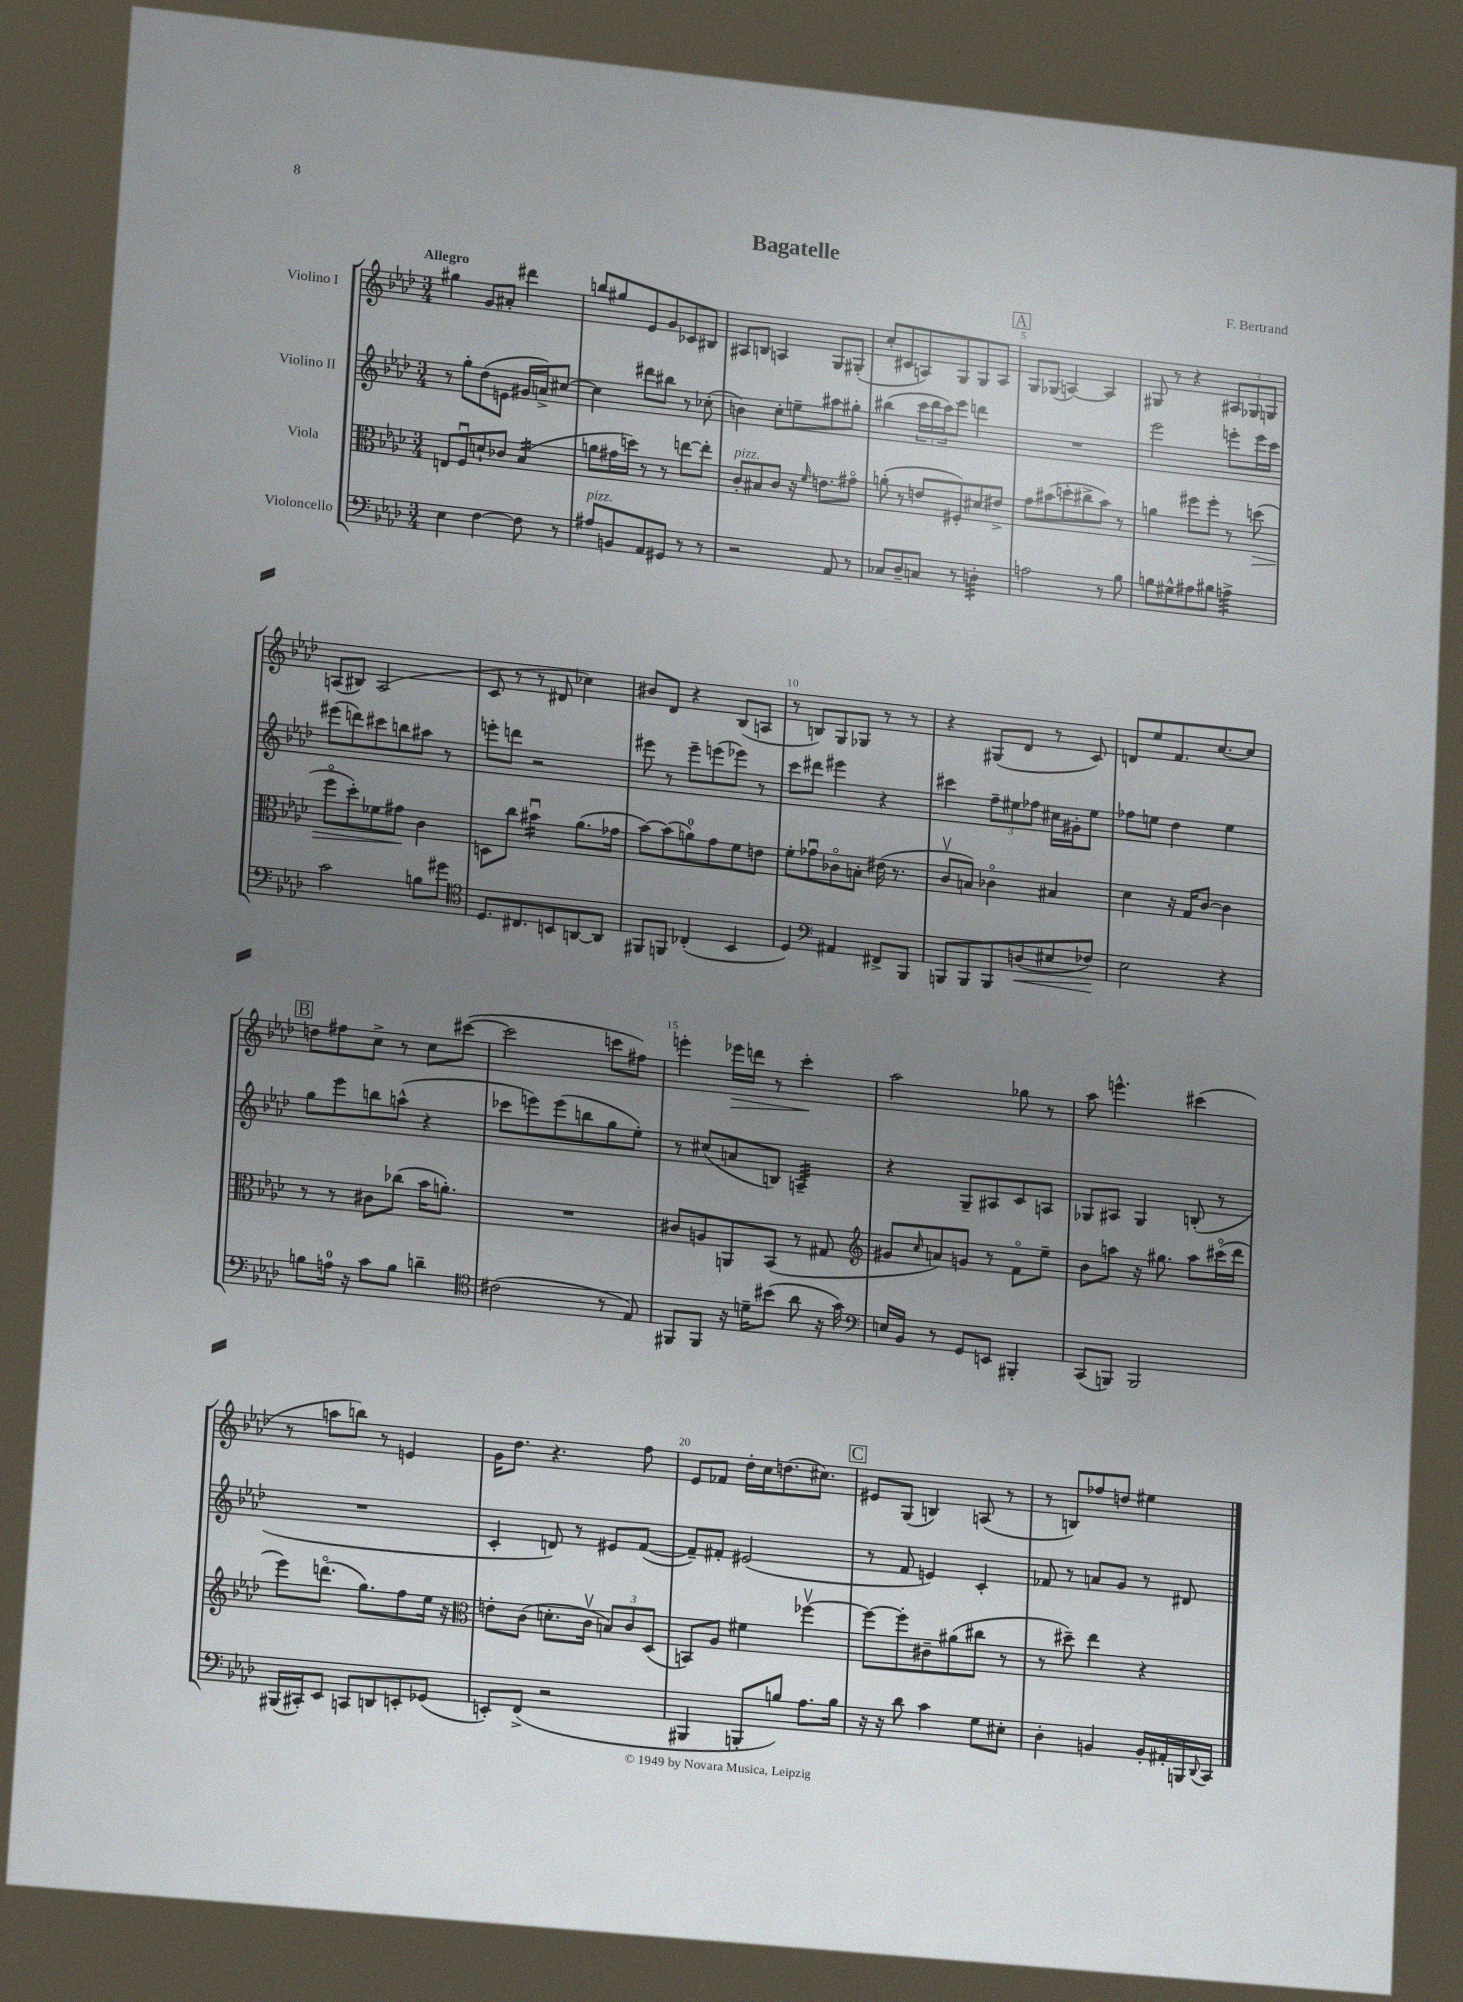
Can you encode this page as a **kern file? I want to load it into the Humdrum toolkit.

**kern	**kern	**kern	**kern
*staff4	*staff3	*staff2	*staff1
*clefF4	*clefC3	*clefG2	*clefG2
*k[b-e-a-d-]	*k[b-e-a-d-]	*k[b-e-a-d-]	*k[b-e-a-d-]
*M3/4	*M3/4	*M3/4	*M3/4
4E-	8E	8r	4gg#
.	8Fu	8gg'	.
[4F	8d`	(8dd-	8g
.	8c-	8e	8a#'
8F]	(4B-	16g#	4ddd#
.	.	16a^)	.
8r	.	[8cc#	.
=	=	=	=
8A#	8a	4cc#]	8bb
8BB	16g#	.	8gg#
.	16dd)	.	.
8AA-	8r	8ddd#	8e-
8GG#	8r	8bb#	8g
8r	[8ee	8r	8c-
8r	8ee']	(8cc-'	8B#
=	=	=	=
2r	8c'	4b)	8A#
.	8B#	.	8B
.	8c	8cc'	4A
.	16r	8ee~	.
.	16qqf	.	.
.	8.e	.	.
8AA-	.	8aa#	8G
8r	8g#o	8gg#'	(8G#'
=	=	=	=
8C-	(8a'	(4bb#	8cc'
8D-~	8r	.	8c#
8C	8e	24ccc	8A)
.	.	24ddd-	.
.	.	24ccc)	.
8r	8F#')	8eee-	8G
4D'	8d#	4ddd	8G
.	8e#^	.	8A
=	=	=	=
2A	8g	2.r	8G
.	(8b#	.	(8G-
.	8dd'	.	[4A)
.	8cc#^	.	.
8r	8b#)	.	4A]
8B-	8r	.	.
=	=	=	=
8B	4a	2eee-	8G#
8G#^^	.	.	8r
8A#	8ff#	.	4r
8B#	8ff#'	.	.
4A^	8r	8eee'	12A#
.	.	.	12G-
.	(8dd	16eee	.
.	.	.	12G
.	.	16ccc	.
=	=	=	=
2c	8ffo	(8eee#	(8A
.	8dd-')	8ddd)	8B#)
.	8f-	8ccc#	(2A
.	8g#	8bb	.
8B	4c	8aa#	.
8g#	.	8r	.
=	=	=	=
*clefC4	*	*	*
8.D-	8D	8eee'	8c
.	8cc	8ddd	8r
8.C#	.	.	.
.	4b#u	2r	8r
8BB	.	.	8d#
[8AA	(8.a-	.	4cc-)
8AA]	.	.	.
.	16g-	.	.
=	=	=	=
8FF#	[8b-)	8eee#	8b#
8FF	(8b-]	8r	8d-
(4C-'	8a)	8eee#~	4r
.	8g	(8eee	.
4BB-	8f	8eee-)	(8B-
.	8e	8r	8A
=	=	=	=
4D-)	8f'	8ccc	8r
.	8g-u	8ddd#	8B)
*clefF4	*	*	*
4AA#	8c-o	4eee#	8G
.	8B'	.	8G-
8FF#^	(16e#	4r	8r
.	8.r	.	.
8BBB-	.	.	8r
=	=	=	=
8BBB	8cv	4ccc#	4r
8BBB	8B)	.	.
8BBB	4c-o	12ff~	(8G#
.	.	12ee#	.
(8D	.	.	8d-
.	.	12ff-	.
8E#	4B#	16cc#	8r
.	.	16g#'	.
8F-)	.	8ee#	8c)
=	=	=	=
2E-	4d-	8ff-	8d
.	.	8ee	8ee-
.	16r	4dd-	8.f
.	16G	.	.
.	[8c	.	.
.	.	.	[8.cc
4r	4c]	4ee	.
.	.	.	8cc]
=	=	=	=
8B	8r	8gg	8dd
16A	8r	8eee-	8ff#
16r	.	.	.
8c	8c#	8bb	8cc^
8B	(8cc-	(8aa^^	8r
4d~	16b-	4r	8cc
.	8.a')	.	.
.	.	.	([8ccc#
=	=	=	=
*clefC4	*	*	*
(2c#	2.r	8ccc-	2ccc#]
.	.	8eee)	.
.	.	(8eee	.
.	.	8bb	.
8r	.	8gg	8ccc
8E-)	.	8ee-')	8ff#)
=	=	=	=
8FF#	8c#	8r	4eee'
8FF#	8A	(8cc#	.
16r	8AA	8a	16eee-
16d~	.	.	16ddd
(8b#	(8BB-	8B)	8r
8a-	8r	4A~	4ccc'
16r	8G#	.	.
16g)	.	.	.
=	=	=	=
*clefF4	*clefG2	*	*
16E	8g#	4r	2aa-
16BB-	.	.	.
.	16qqcc	.	.
8r	8a)	.	.
8GG	8g	8G~	.
8EE	8r	8A#	.
4BBB#'	8fo	8c	8gg-
.	8ee-~	8A	8r
=	=	=	=
(8CC	8b-	8G-	8aa-
8BBB)	8aa	8A#	4.eee^^
2BBB	16r	4G-	.
.	8.gg#	.	.
.	8aa	(8B'	(4ccc#
.	(16ccc#o	8r	.
.	16ddd-	.	.
=	=	=	=
(16BBB#	8eee-)	2.r	8r
16CC#')	.	.	.
8EE-	(8.dddo	.	8aa
8CC	.	.	8bb)
.	8.gg)	.	.
8DD	.	.	8r
8EE'	8ff	.	4e
(8GG-	16ee-	.	.
.	16r	.	.
=	=	=	=
*	*clefC3	*	*
8EE')	8e'	4c'	16g
.	.	.	8.dd-
(8FF^	(8c	.	.
2r	8.d'	8d)	4.r
.	.	8r	.
.	16cv	.	.
.	12B)	8e#	.
.	12c	.	.
.	.	([8f	8ff
.	(12D-	.	.
=	=	=	=
4BBB#	8BB)	8f~])	8e-
.	8A-	8f#'	8f-
8BBB'	4f#	(2e#	16dd-'
.	.	.	16cc
8B)	.	.	(8.dd
8.A-	[4ff-v	.	.
.	.	.	8.cc#)
16B	.	.	.
=	=	=	=
16r	8ff-_	8r	8e#
16r	.	.	.
8d-	8ff-']	8f	(8G
4c	8c#~	4e)	4B)
.	(8a#	.	.
8G	8cc#	4c'	(8A
8E#'	8r	.	8r
=	=	=	=
4D-'	8r	8f-	8r
.	8dd#~)	8r	8B)
4BB	4ee-	8a	8ff-
.	.	8g	8dd
16BB'	4r	8r	4ee#
16AA#'	.	.	.
16BBB	.	8d#	.
8qqDD-	.	.	.
16CC	.	.	.
==	==	==	==
*-	*-	*-	*-
